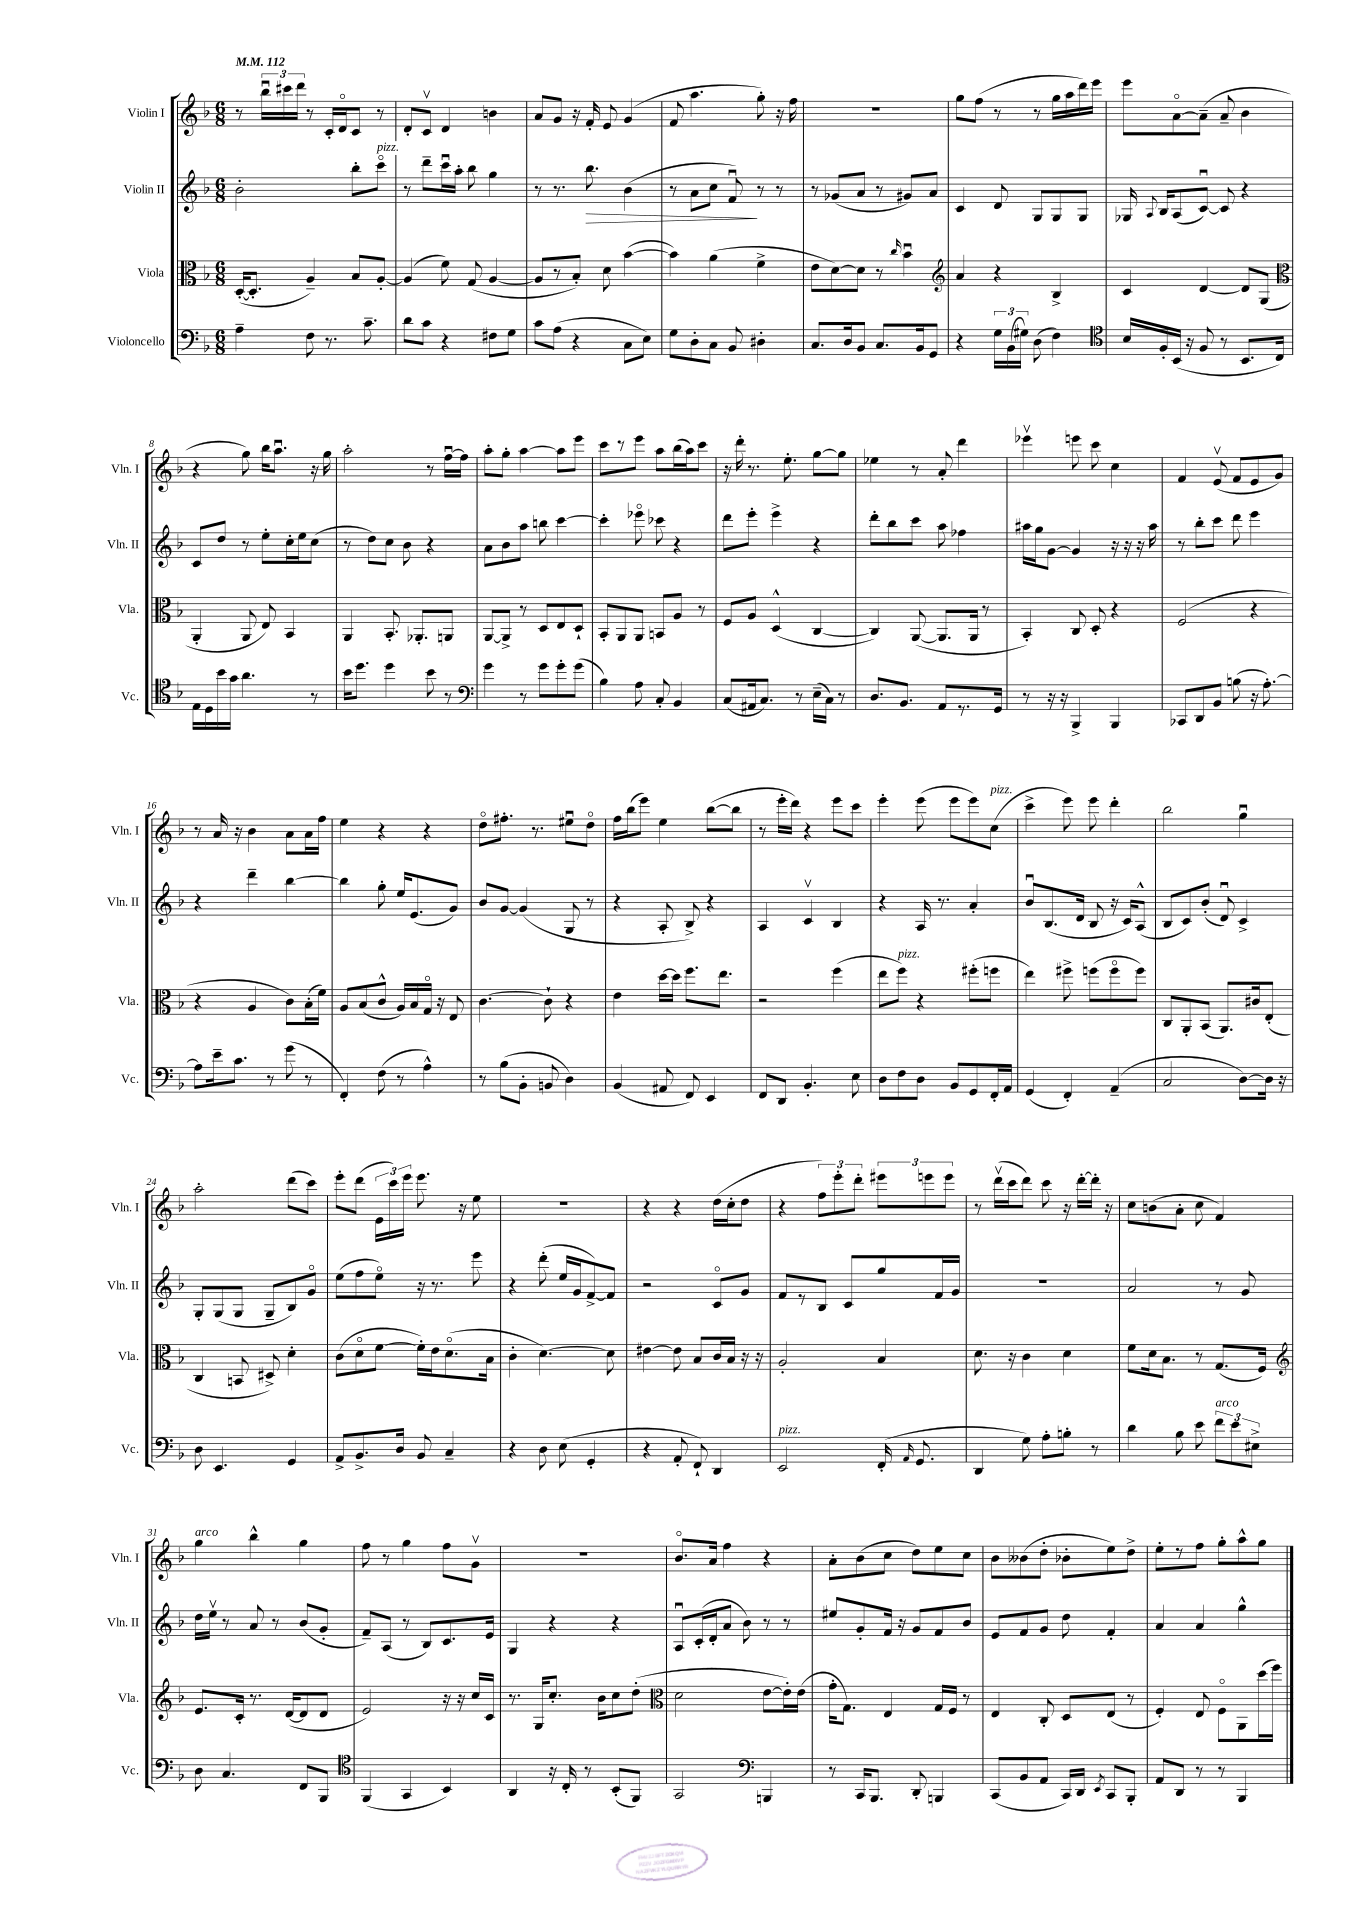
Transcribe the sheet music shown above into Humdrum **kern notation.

**kern	**kern	**kern	**kern
*staff4	*staff3	*staff2	*staff1
*clefF4	*clefC3	*clefG2	*clefG2
*k[b-]	*k[b-]	*k[b-]	*k[b-]
*M6/8	*M6/8	*M6/8	*M6/8
*MM112	*MM112	*MM112	*MM112
4A~	([16D'	2b-'	8r
.	8.D']	.	.
.	.	.	24bb-u
.	.	.	24ccc#
.	.	.	24ddd
8F	4A~)	.	8r
8.r	.	.	16c'
.	.	.	16do
.	8B-	8bb-'	8c
8.c~	.	.	.
.	[8A'	8ccco	8r
=	=	=	=
8d	(4A]	8r	8d'
8c	.	8ddd~	8cv
4r	8f)	16cccu	4d
.	.	16aa'	.
.	(8G	8bb-	.
8F#	[4A	4gg	4b
8G	.	.	.
=	=	=	=
8c	8A]	8r	8a
(8A	8r	8.r	8g
4r	8B-')	.	16r
.	.	8.bb-	16f'
.	8d	.	8e
8C	([4b-	(4b-	(4g
8E)	.	.	.
=	=	=	=
8G	4b-])	8r	8f
8D'	.	8a	4.aa
8C	(4a	8cc	.
8BB-	.	8fu)	.
4D#'	4f^	8r	8gg')
.	.	8r	16r
.	.	.	16ff
=	=	=	=
8.C	8e	8r	2.r
.	[8d)	(8g-	.
16D	.	.	.
8BB-	8d]	8a	.
8.C	8r	8r	.
.	16qqcc	.	.
.	4b-u	8g#)	.
16BB-	.	.	.
8GG	.	8a	.
=	=	=	=
*	*clefG2	*	*
4r	4a	4c	8gg
.	.	.	(8ff
24G	4r	8d	8r
(24BB-	.	.	.
24G#)	.	.	.
(8D	.	8G	8r
4F)	4B-^	8G	16gg
.	.	.	16aa
.	.	8G	16ddd)
.	.	.	16eee
=	=	=	=
*clefC4	*	*	*
16B-	4c	16G-	8eee
.	.	8qqA	.
16F'	.	16B-	.
(16BB-	.	(8A	[8ao
16r	.	.	.
8F	[4d	[8cu)	(8a~]
8r	.	8c]	8a~
8.BB-	8d]	4r	4b-
.	(8G	.	.
16C)	.	.	.
=	=	=	=
*	*clefC3	*	*
16E	4AA'	8c	4r
16D	.	.	.
16b-	.	8dd	.
16g	.	.	.
4.a	8AA	8r	8gg)
.	8E)	8ee'	16bb-
.	.	.	8.aau
.	4BB-	16cc'	.
.	.	16ee	.
8r	.	(8cc	16r
.	.	.	16gg
=	=	=	=
16b-	4AA	8r	2aa'
8.dd	.	.	.
.	.	8dd)	.
4dd	8.BB-'	8cc	.
.	.	8b-	.
.	8.AA-'	.	.
8b-	.	4r	8r
8r	8AA	.	[16ffu
.	.	.	16ff]
=	=	=	=
*clefF4	*	*	*
4g	[8AA	8a	8aa'
.	8AA^]	8b-	8gg'
8r	8r	8aa	[4aa
8g	8D	8bb	.
8g'	8E	[4ccc	8aa]
(8g	8D`	.	8eee
=	=	=	=
4B-)	8BB-'	4ccc']	8ccc
.	8AA	.	8r
8A	8AA	8eee-o	8eee
8C'	8BB	8ccc-	8aa
4BB-	8A	4r	(16bb-
.	.	.	16aa)
.	8r	.	8ccc
=	=	=	=
(8C	8F	8ddd	16r
.	.	.	16ddd'
16AA#	8A	8eee'	8.r
8.C)	.	.	.
.	(4D^^	4eee^	.
.	.	.	8.ee'
8r	.	.	.
(16E~	[4C	4r	[8gg
16C)	.	.	.
8r	.	.	8gg]
=	=	=	=
8.D	4C])	8ddd'	4ee-
.	.	8bb-	.
8.BB-	.	.	.
.	([8AA	8ccc	8r
8AA	8.AA]	8aa	8a'
8.r	.	4ff-	4ddd
.	16AA	.	.
.	8r	.	.
16GG	.	.	.
=	=	=	=
8r	4BB-')	16aa#	4eee-v
.	.	16gg	.
16r	.	[8g	.
16r	.	.	.
4BBB-^	8C	4g]	8eee
.	8D'	.	8ccc
4BBB-	4r	16r	4cc
.	.	16r	.
.	.	16r	.
.	.	16aa#	.
=	=	=	=
8CC-	(2F	8r	4f
8DD	.	8bb-'	.
8BB-	.	8ccc	(8ev
(8B	.	8ddd	8f
16r	4r	4eee	8e
[8.A')	.	.	.
.	.	.	8g)
=	=	=	=
8A]	4r	4r	8r
16e~	.	.	16a
8.c	.	.	16r
.	4A	4ddd~	4b-
8r	.	.	.
(8g	8c)	[4bb-	8a
8r	(16B-'	.	16a
.	16f)	.	16ff
=	=	=	=
4FF')	8A	4bb-]	4ee
.	(8B-	.	.
(8F	8c^^	8gg'	4r
8r	16A)	16ee	.
.	16B-	(8.e	.
4A^^)	16Go	.	4r
.	16r	.	.
.	8E	8g)	.
=	=	=	=
8r	[4.c	8b-	8ddo
(8B-	.	[8g	8.ff#'
8BB-'	.	(4g]	.
.	.	.	8.r
8BB	8c`]	.	.
4D)	4r	8G	8ee#u
.	.	8r	8ddo
=	=	=	=
(4BB-	4e	4r	16ff
.	.	.	(16bb-
.	.	.	8eee)
8AA#	[16dd	8A'	4ee
.	16dd]	.	.
8FF)	8.ff	8B-^)	.
4EE	.	4r	([8bb-
.	8.ee	.	.
.	.	.	8bb-]
=	=	=	=
8FF	2r	4A	8r
8DD	.	.	16eee'
.	.	.	16ddd)
4.BB-'	.	4cv	4r
.	(4ff	4B-	8eee
8E	.	.	8ccc
=	=	=	=
8D	8ee	4r	4eee'
8F	8ff)	.	.
8D	4r	16A	(8eee
.	.	8.r	.
8BB-	.	.	8eee
8GG	(8ff#'	4a'	8eee)
16FF'	8ff	.	(8cc
16AA	.	.	.
=	=	=	=
(4GG	4ee)	8b-u	4ccc^
.	.	(8.B-	.
4FF')	8ff#^	.	8eee)
.	.	16d	.
.	(8ff	8B-	8eee
(4AA~	8ffo	16r	4ddd'
.	.	16c)	.
.	8ff)	(8A^^	.
=	=	=	=
2C	8C	8B-	2bb-
.	8AA'	8c)	.
.	(8BB-	(8b-'	.
.	8.AA)	8du)	.
[8D)	.	4c^	4ggu
.	16c#	.	.
16D]	(8E'	.	.
16r	.	.	.
=	=	=	=
8D	4C	8G'	2aa'
4.EE	.	(8G	.
.	8BB	8G	.
.	8D#^)	8G~	.
4GG	4d'	8B-)	(8ddd
.	.	8go	8ccc)
=	=	=	=
8AA^	(8c	(8ee	8eee'
8.BB-^	8do	8ff	(8ddd
.	[8f	8eeo)	24e
.	.	.	24ccc)
16D	.	.	.
.	.	.	24eee
8BB-	16f'])	16r	8.eee
.	16e	8.r	.
4C~	(8.do	.	.
.	.	.	16r
.	.	8eee	8ee
.	16B-	.	.
=	=	=	=
4r	4c'	4r	2.r
8D	[4.d)	(8ddd'	.
(8E	.	16ee	.
.	.	16g	.
4GG'	.	[8f^)	.
.	8d]	8f]	.
=	=	=	=
4r	[4e#	2r	4r
8AA'	8e#]	.	4r
8FF`)	8B-	.	.
4DD	16c	8co	(16dd
.	16B-	.	16cc'
.	16r	8g	8dd
.	16r	.	.
=	=	=	=
2EE	2A'	8f	4r
.	.	8r	.
.	.	8B-	12ff)
.	.	.	12eee'
.	.	8c	.
.	.	.	12ddd'
(16FF'	4B-	8gg	12eee#
16qqAA	.	.	.
8.GG	.	.	.
.	.	.	12eee
.	.	16f	.
.	.	.	12eee
.	.	16g	.
=	=	=	=
4DD	8.d	2.r	8r
.	.	.	(16dddv
.	16r	.	16ccc
8G)	4c	.	8ddd)
8A'	.	.	8ccc
8B'	4d	.	16r
.	.	.	[16ddd'
8r	.	.	16ddd']
.	.	.	16r
=	=	=	=
4d	8f	2a	8cc
.	16d	.	(8b
.	8.B-	.	.
8B-	.	.	8a'
8e	8r	.	8cc
12f	(8.G	8r	4f)
12e	.	.	.
.	.	8g	.
12E#^	.	.	.
.	16F)	.	.
=	=	=	=
*	*clefG2	*	*
8D	8.e	16dd	4gg
.	.	16eev	.
4.C	.	8r	.
.	16c'	.	.
.	8.r	8a	4bb-^^
.	.	8r	.
.	([16d	.	.
8FF	8d]	(8b-	4gg
8BBB-	8d	8g'	.
=	=	=	=
*clefC4	*	*	*
(4FF	2e)	8f~)	8ff
.	.	(8A	8r
4GG	.	8r	4gg
.	.	8B-)	.
4BB-)	16r	8.c	8ff
.	16r	.	.
.	16cc	.	8gv
.	16c	16e	.
=	=	=	=
4AA	8.r	4G	2.r
.	16G	.	.
16r	8.cc'	4r	.
16C'	.	.	.
8r	.	.	.
.	16b-	.	.
(8BB-'	8cc	4r	.
8FF)	(8dd'	.	.
=	=	=	=
*	*clefC3	*	*
2GG	2d	8Au	8.b-o
.	.	(16c'	.
.	.	16d'	16a
.	.	8a	4ff
.	.	8b-)	.
*clefF4	*	*	*
4BBB	[8e	8r	4r
.	16e'])	8r	.
.	(16e	.	.
=	=	=	=
8r	16g'	8ee#	8a'
.	8.G)	.	.
16CC	.	8g'	(8b-
8.BBB-	.	.	.
.	4E	16f	8cc
.	.	16r	.
8DD'	.	8g	8dd)
4BBB	16G	8f	8ee
.	16F	.	.
.	8r	8b-	8cc
=	=	=	=
(8CC	4E	8e	8b-
8BB-	.	8f	(8b--
8AA	8C'	8g	8dd'
16CC)	8D	8dd	8b-'
16DD	.	.	.
8qEE	.	.	.
8CC	(8E	4f'	8ee)
8BBB-'	8r	.	8dd^
=	=	=	=
8AA	4F')	4a	8ee'
8DD	.	.	8r
8r	8E	4a	8ff
8r	8Fo	.	8gg'
4BBB-	8AA	4gg^^	8aa^^
.	(16dd	.	8gg
.	16ff)	.	.
==	==	==	==
*-	*-	*-	*-
